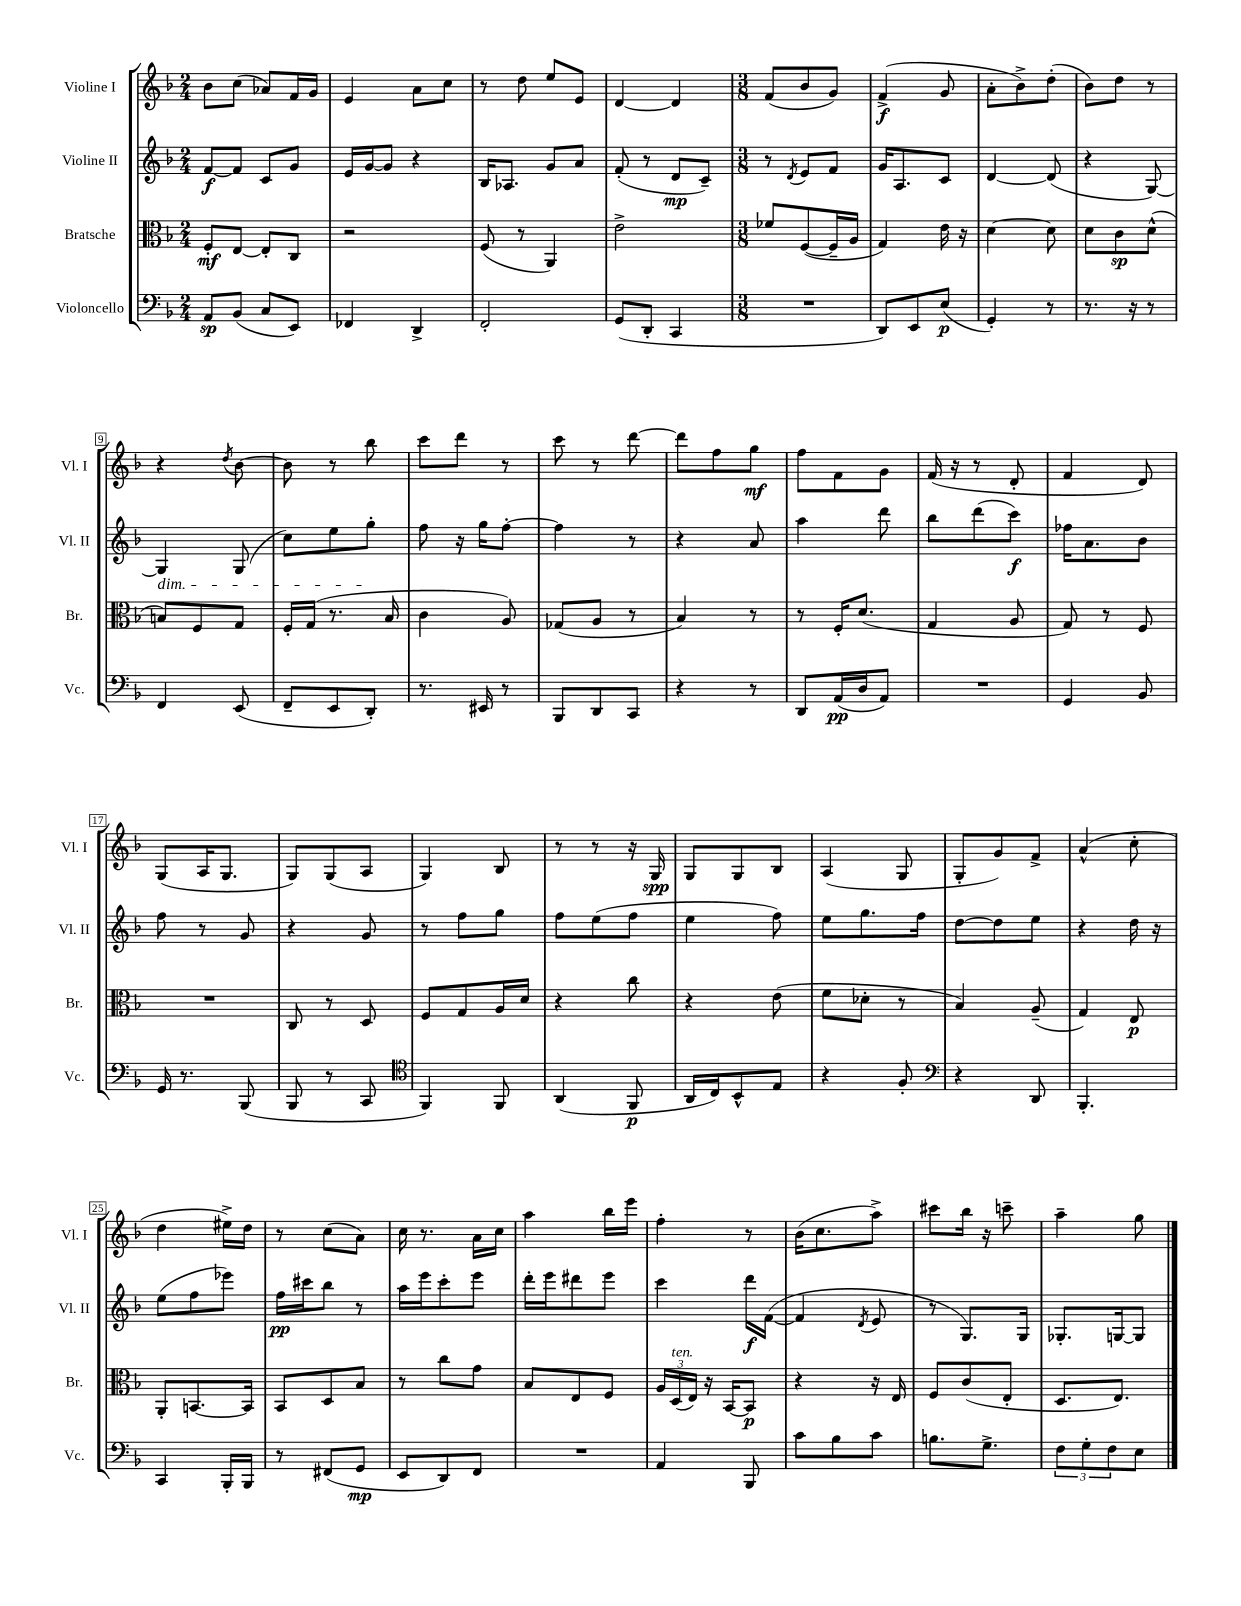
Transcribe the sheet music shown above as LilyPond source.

<<
\new StaffGroup <<
\new Staff = "s0" \with { instrumentName = "Violine I" shortInstrumentName = "Vl. I" } {
    \clef treble \key f \major \numericTimeSignature \time 2/4
    bes'8 c''8( aes'8) f'16 g'16 |
    e'4 a'8 c''8 |
    r8 d''8 e''8 e'8 |
    d'4~ d'4 |
    \numericTimeSignature \time 3/8 f'8( bes'8 g'8) |
    f'4->\f( g'8 |
    a'8-. bes'8->) d''8-.( |
    bes'8) d''8 r8 |
    r4 \acciaccatura { d''8 } bes'8~ |
    bes'8 r8 bes''8 |
    c'''8 d'''8 r8 |
    c'''8 r8 d'''8~ |
    d'''8 f''8 g''8\mf |
    f''8 f'8 g'8 |
    f'16( r16 r8 d'8-. |
    f'4 d'8) |
    g8( a16 g8. |
    g8) g8( a8 |
    g4) bes8 |
    r8 r8 r16 g16\spp |
    g8 g8 bes8 |
    a4( g8 |
    g8-. g'8) f'8-> |
    a'4-^( c''8-. |
    d''4 eis''16->) d''16 |
    r8 c''8( a'8) |
    c''16 r8. a'16 c''16 |
    a''4 bes''16 e'''16 |
    f''4-. r8 |
    bes'16( c''8. a''8->) |
    cis'''8 bes''16 r16 c'''8-- |
    a''4-- g''8 \bar "|." |
}
\new Staff = "s1" \with { instrumentName = "Violine II" shortInstrumentName = "Vl. II" } {
    \clef treble \key f \major \numericTimeSignature \time 2/4
    f'8~\f f'8 c'8 g'8 |
    e'16 g'16~ g'8 r4 |
    bes16 aes8. g'8 a'8 |
    f'8-.( r8 d'8\mp c'8--) |
    \numericTimeSignature \time 3/8 r8 \acciaccatura { d'8 } e'8 f'8 |
    g'16 a8. c'8 |
    d'4~ d'8( |
    r4 g8~) |
    g4\dim g8( |
    c''8) e''8 g''8-.\! |
    f''8 r16 g''16 f''8~-. |
    f''4 r8 |
    r4 a'8 |
    a''4 d'''8 |
    bes''8 d'''8( c'''8\f) |
    fes''16 a'8. bes'8 |
    f''8 r8 g'8 |
    r4 g'8 |
    r8 f''8 g''8 |
    f''8 e''8( f''8 |
    e''4 f''8) |
    e''8 g''8. f''16 |
    d''8~ d''8 e''8 |
    r4 d''16 r16 |
    e''8( f''8 ees'''8) |
    f''16\pp cis'''16 bes''8 r8 |
    a''16 e'''16 c'''8-. e'''8 |
    d'''16-. e'''16 dis'''8 e'''8 |
    c'''4 d'''16\f f'16~( |
    f'4 \acciaccatura { d'8 } e'8 |
    r8 g8.) g16 |
    ges8.-. g16~ g8 \bar "|." |
}
\new Staff = "s2" \with { instrumentName = "Bratsche" shortInstrumentName = "Br." } {
    \clef alto \key f \major \numericTimeSignature \time 2/4
    f8-.\mf e8~ e8-. c8 |
    r2 |
    f8( r8 a,4) |
    e'2-> |
    \numericTimeSignature \time 3/8 fes'8 f8~( f16-- a16 |
    g4) e'16 r16 |
    d'4~ d'8 |
    d'8 c'8\sp d'8-^( |
    b8) f8 g8 |
    f16-. g16( r8. bes16 |
    c'4 a8) |
    ges8( a8 r8 |
    bes4) r8 |
    r8 f16-. d'8.( |
    g4 a8 |
    g8) r8 f8 |
    R4. |
    c8 r8 d8 |
    f8 g8 a16 d'16 |
    r4 c''8 |
    r4 e'8( |
    f'8 des'8-. r8 |
    bes4) a8--( |
    g4) e8\p |
    a,8-. b,8.~ b,16 |
    bes,8 d8 bes8 |
    r8 c''8 g'8 |
    bes8 e8 f8 |
    \tuplet 3/2 { a16 d16^\markup { \italic "ten." }( e16) } r16 bes,16~ bes,8\p |
    r4 r16 e16 |
    f8 c'8( e8-. |
    d8. e8.) \bar "|." |
}
\new Staff = "s3" \with { instrumentName = "Violoncello" shortInstrumentName = "Vc." } {
    \clef bass \key f \major \numericTimeSignature \time 2/4
    a,8\sp bes,8( c8 e,8) |
    fes,4 d,4-> |
    f,2-. |
    g,8( d,8-. c,4 |
    \numericTimeSignature \time 3/8 R4. |
    d,8) e,8 e8\p( |
    g,4-.) r8 |
    r8. r16 r8 |
    f,4 e,8( |
    f,8-- e,8 d,8-.) |
    r8. eis,16 r8 |
    bes,,8 d,8 c,8 |
    r4 r8 |
    d,8 a,16\pp( d16 a,8) |
    R4. |
    g,4 bes,8 |
    g,16 r8. bes,,8( |
    bes,,8 r8 c,8 |
    \clef tenor f,4) f,8 |
    a,4( f,8\p |
    a,16 c16) bes,8-^ e8 |
    r4 f8-. |
    \clef bass r4 d,8 |
    bes,,4.-. |
    c,4 bes,,16-. bes,,16 |
    r8 fis,8( g,8\mp |
    e,8 d,8) f,8 |
    R4. |
    a,4 bes,,8 |
    c'8 bes8 c'8 |
    b8. g8.-> |
    \tuplet 3/2 { f8 g8-. f8 } e8 \bar "|." |
}
>>
>>
\layout { \context { \Score \override BarNumber.stencil = #(make-stencil-boxer 0.1 0.3 ly:text-interface::print) } }
